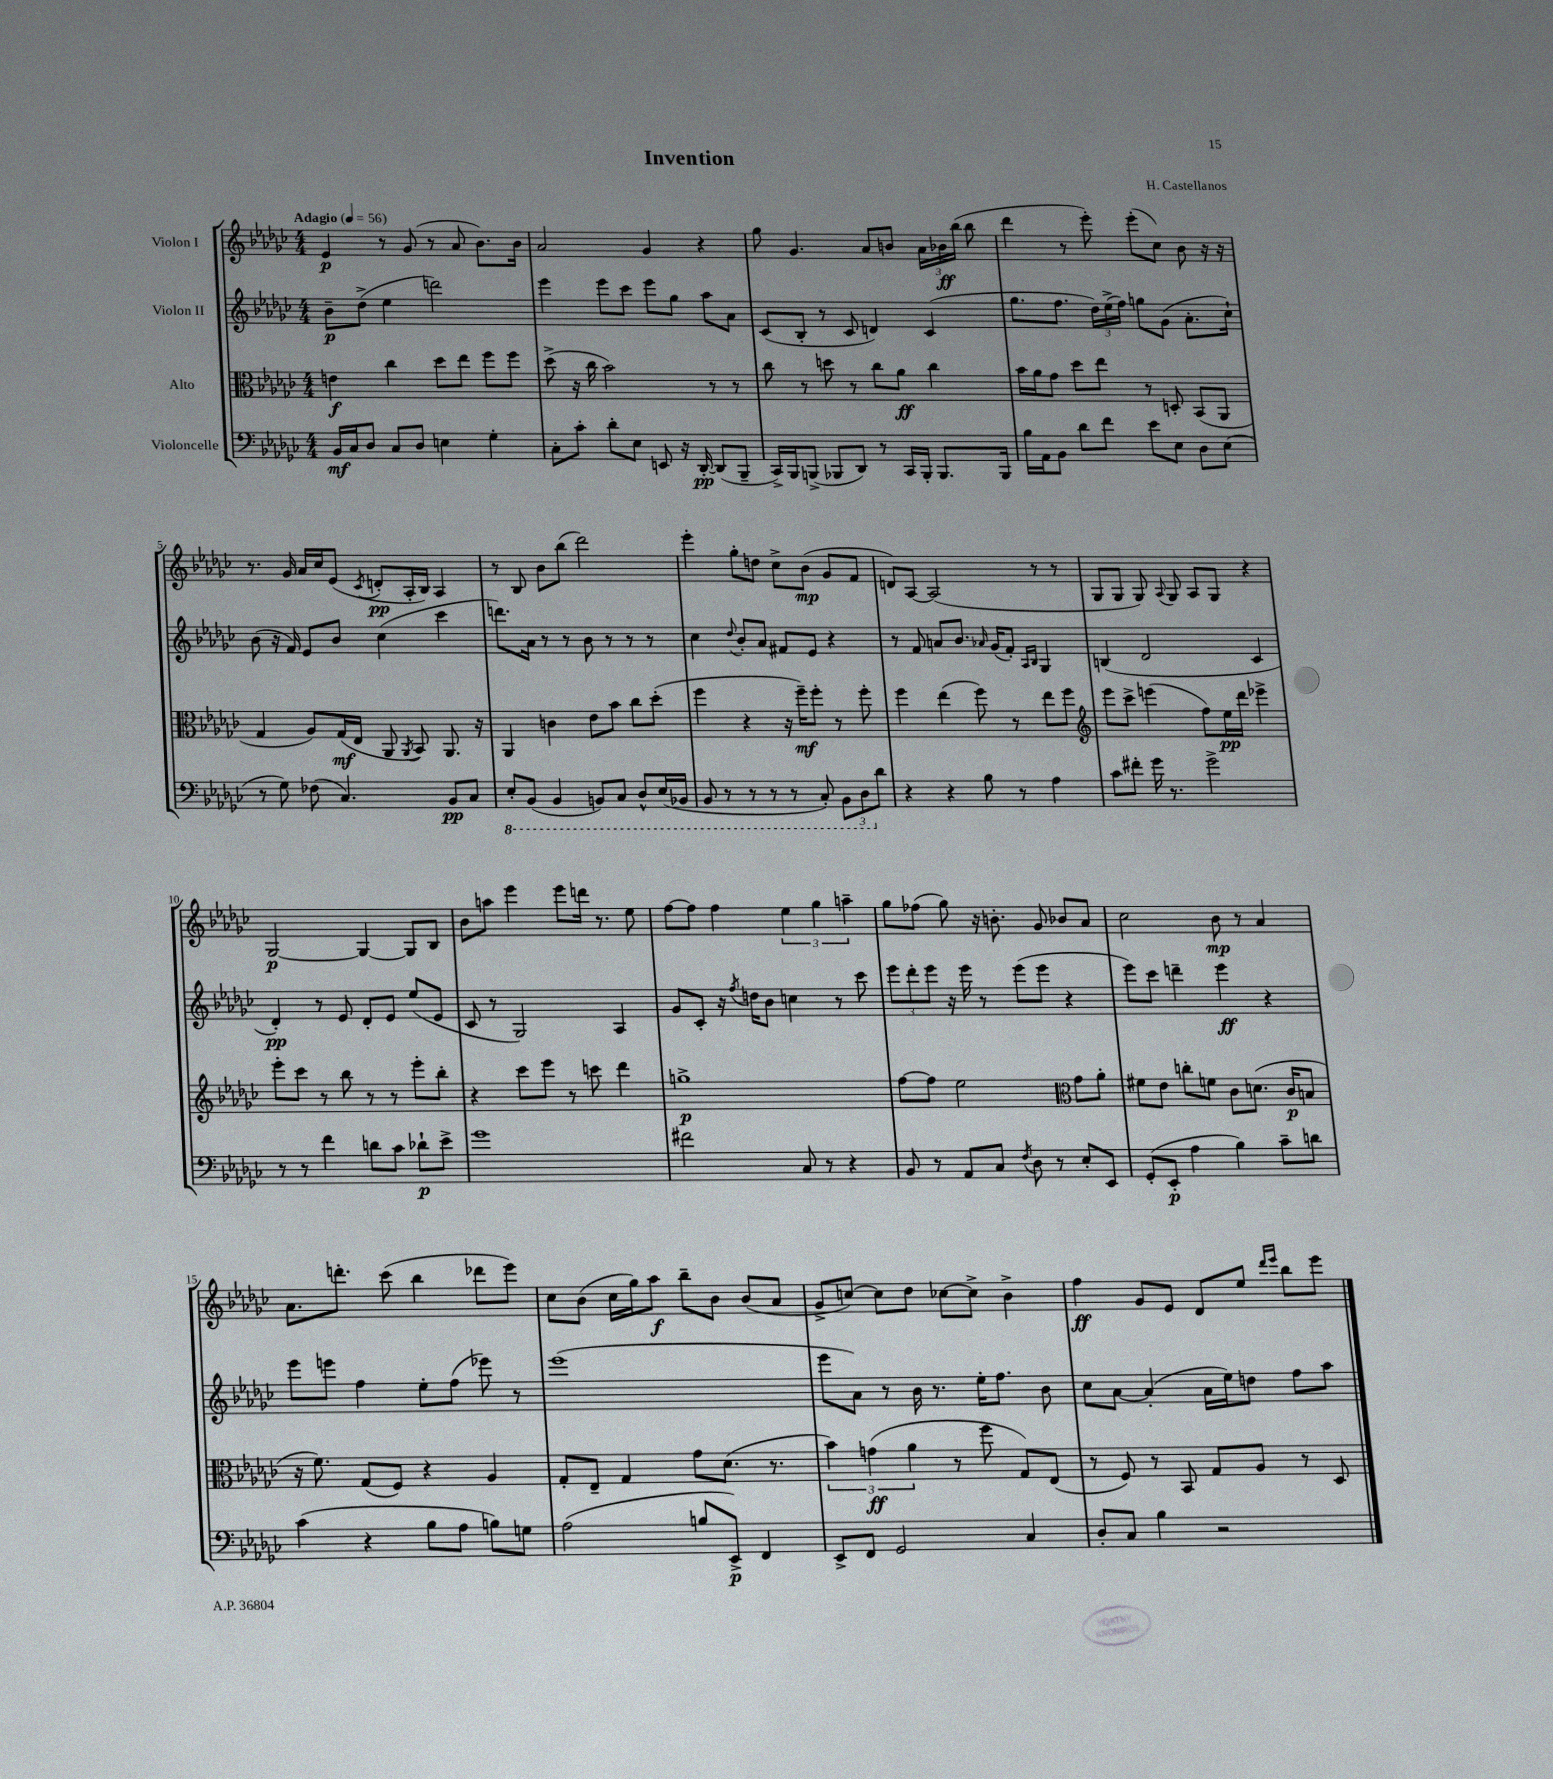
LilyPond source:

\header { title = "Invention" composer = "H. Castellanos" }
<<
\new StaffGroup <<
\new Staff = "s0" \with { instrumentName = "Violon I" } {
    \clef treble \key ges \major \numericTimeSignature \time 4/4 \tempo "Adagio" 4 = 56
    \autoBeamOff ees'4\p r8 ges'8( r8 aes'8 bes'8.[) bes'16] |
    aes'2 ges'4 r4 |
    ges''8 ges'4. aes'8[ b'8] \tuplet 3/2 { aes'16[ bes'16\ff bes''16]( } bes''8 |
    des'''4 r8 ees'''8-.) ees'''8[-.( ces''8]) bes'8 r16 r16 |
    r8. ges'16 aes'16[ ces''16 ees'8]( \acciaccatura { ces'8 } d'8[-.\pp aes16-. bes16]) aes4 |
    r8 bes8 bes'8[ bes''8]( des'''2) |
    ees'''4-. ges''8[-. d''8] ces''8[-> bes'8]\mp( ges'8[ f'8] |
    d'8[) aes8]~ aes2( r8 r8 |
    ges8[ ges8] ges8) \appoggiatura { aes8 } ges8 aes8[ ges8] r4 |
    ges2~\p ges4~ ges8[ bes8] |
    bes'8[ a''8] ees'''4 ees'''8[ d'''16] r8. ees''8 |
    f''8[~ f''8] f''4 \tuplet 3/2 { ees''4 ges''4 a''4-- } |
    ges''8[ fes''8]( ges''8) r16 b'8.-. ges'8 bes'8[ aes'8] |
    ces''2 bes'8\mp r8 aes'4 |
    aes'8.[ d'''8.]-. ces'''8( bes''4 des'''8[ ees'''8]) |
    ces''8[ bes'8]( ces''16[ ges''16) aes''8]\f bes''8[-- bes'8] bes'8[( aes'8] |
    ges'8[-> c''8]~) c''8[ des''8] ces''8[~ ces''8]-> bes'4-> |
    f''4\ff ges'8[ ees'8] des'8[ ees''8] \grace { des'''16[ ees'''16] } bes''8[ ees'''8] \bar "|." |
}
\new Staff = "s1" \with { instrumentName = "Violon II" } {
    \clef treble \key ges \major \numericTimeSignature \time 4/4
    \autoBeamOff bes'8[--\p des''8]->( ees''4 d'''2) |
    ees'''4 ees'''8[ ces'''8] ees'''8[ ges''8] aes''8[ aes'8] |
    ces'8[( bes8]-. r8 ces'8 d'4) ces'4( |
    ges''8.[ f''8.] \tuplet 3/2 { des''16[) ees''16->( f''16]) } g''8[ ges'8]( aes'8.[-. ces''16]-!) |
    bes'8( r16 f'16) ees'8[ bes'8] ces''4( ces'''4 |
    d'''8.[) aes'16] r8 r8 bes'8 r8 r8 r8 |
    ces''4 \appoggiatura { des''8 } bes'8[-. aes'8] fis'8[ ees'8] r4 |
    r8 f'8 a'8[ bes'8.] \grace { aes'16 } ges'16[( f'8]-.) \grace { aes16[ bes16] } ges4 |
    b4( des'2 ces'4 |
    des'4-.\pp) r8 ees'8 des'8[-. ees'8] ees''8[( ees'8] |
    ces'8 r8 ges2) aes4 |
    ges'8[ ces'8]-. r16 \acciaccatura { f''8 } d''16[ bes'8] c''4 r8 ces'''8 |
    \tuplet 3/2 { ees'''8[ des'''8-. ees'''8] } r16 ees'''16 r8 ees'''8[( ees'''8] r4 |
    ees'''8[) ces'''8] d'''4-- ees'''4\ff r4 |
    ees'''8[ e'''8] f''4 ees''8[-. f''8]( ees'''8) r8 |
    ees'''1( |
    ees'''8[ aes'8]) r8 bes'16 r8. ees''16[-. f''8.] bes'8 |
    ces''8[ aes'8]~ aes'4-.( aes'16[ ees''16) d''8] f''8[ aes''8] \bar "|." |
}
\new Staff = "s2" \with { instrumentName = "Alto" } {
    \clef alto \key ges \major \numericTimeSignature \time 4/4
    \autoBeamOff e'4\f ces''4 des''8[ ees''8] f''8[ f''8] |
    des''8->( r16 ces''16 bes'2) r8 r8 |
    ces''8 r8 d''8 r8 ces''8[ aes'8]\ff ces''4 |
    bes'16[ aes'16 ges'8] des''8[ ees''8] r8 d8-. bes,8[( aes,8] |
    ges4 aes8[) ges16\mf( ees16] aes,8 \acciaccatura { aes,8 } bes,8) aes,8. r16 |
    aes,4 c'4 ees'8[ bes'8] ces''8[ des''8]-.( |
    f''4 r4 r16 f''16[--\mf) f''8]-. r8 f''8-. |
    f''4 ees''4( f''8) r8 ees''8[ f''8] |
    \clef treble ees'''8[ ces'''8]-> e'''4( f''8[) ees''16\pp des'''16] ees'''4-> |
    ees'''8[-. ces'''8] r8 bes''8 r8 r8 ees'''8[-. bes''8]-. |
    r4 ces'''8[ ees'''8] r8 c'''8 des'''4 |
    g''1->\p |
    f''8[~ f''8] ees''2 \clef alto ges'8[ aes'8]-. |
    fis'8[ ees'8] c''8[-. f'8] ces'8[ d'8.]( ces'16[\p b8] |
    r16 f'8.) ges8[( f8]) r4 aes4 |
    ges8[-. ees8]-- ges4 ges'8[ des'8.]( r8. |
    \tuplet 3/2 { bes'4) g'4\ff( aes'4 } r8 f''8 ges8[) ees8]( |
    r8 f8) r8 bes,8 ges8[ aes8] r8 des8 \bar "|." |
}
\new Staff = "s3" \with { instrumentName = "Violoncelle" } {
    \clef bass \key ges \major \numericTimeSignature \time 4/4
    \autoBeamOff bes,16[\mf ces16 des8] ces8[ des8] e4 ges4-. |
    ces8[-. ces'8]-. des'8[-. ees8] e,8 r16 des,16~-.\pp des,8[( bes,,8]-- |
    ces,16[->) bes,,16 b,,8]->( bes,,8[ des,8]) r8 ces,16[ bes,,16]-. bes,,8.[ bes,,16] |
    bes16[ aes,16 bes,8] des'8[ f'8] ees'8[ ees8] des8[ ees8]( |
    r8 ges8) fes8( ces4.) bes,8[\pp ces8] |
    \ottava #-1 ees,8[-. bes,,8]( bes,,4 b,,8[) ces,8] des,8[-^ ees,16( bes,,16] |
    bes,,8 r8 r8 r8 r8 ces,8-.) \tuplet 3/2 { bes,,8[ des,8 \ottava #0 des'8] } |
    r4 r4 bes8 r8 aes4 |
    ces'8[ fis'8]-. ges'16 r8. ges'2-> |
    r8 r8 f'4 d'8[ ces'8] des'8[-!\p ees'8]-> |
    ges'1 |
    fis'2 ces8 r8 r4 |
    bes,8 r8 aes,8[ ces8] \acciaccatura { f8 } des8 r8 ees8[-. ees,8] |
    ges,8[-.( ees,8]-.\p aes4 bes4) ces'8[-- d'8] |
    ces'4( r4 bes8[ aes8] b8[) g8] |
    aes2( b8[ ees,8]->\p) f,4 |
    ees,8[-> f,8] ges,2 ces4 |
    des8[-. ces8] bes4 r2 \bar "|." |
}
>>
>>
